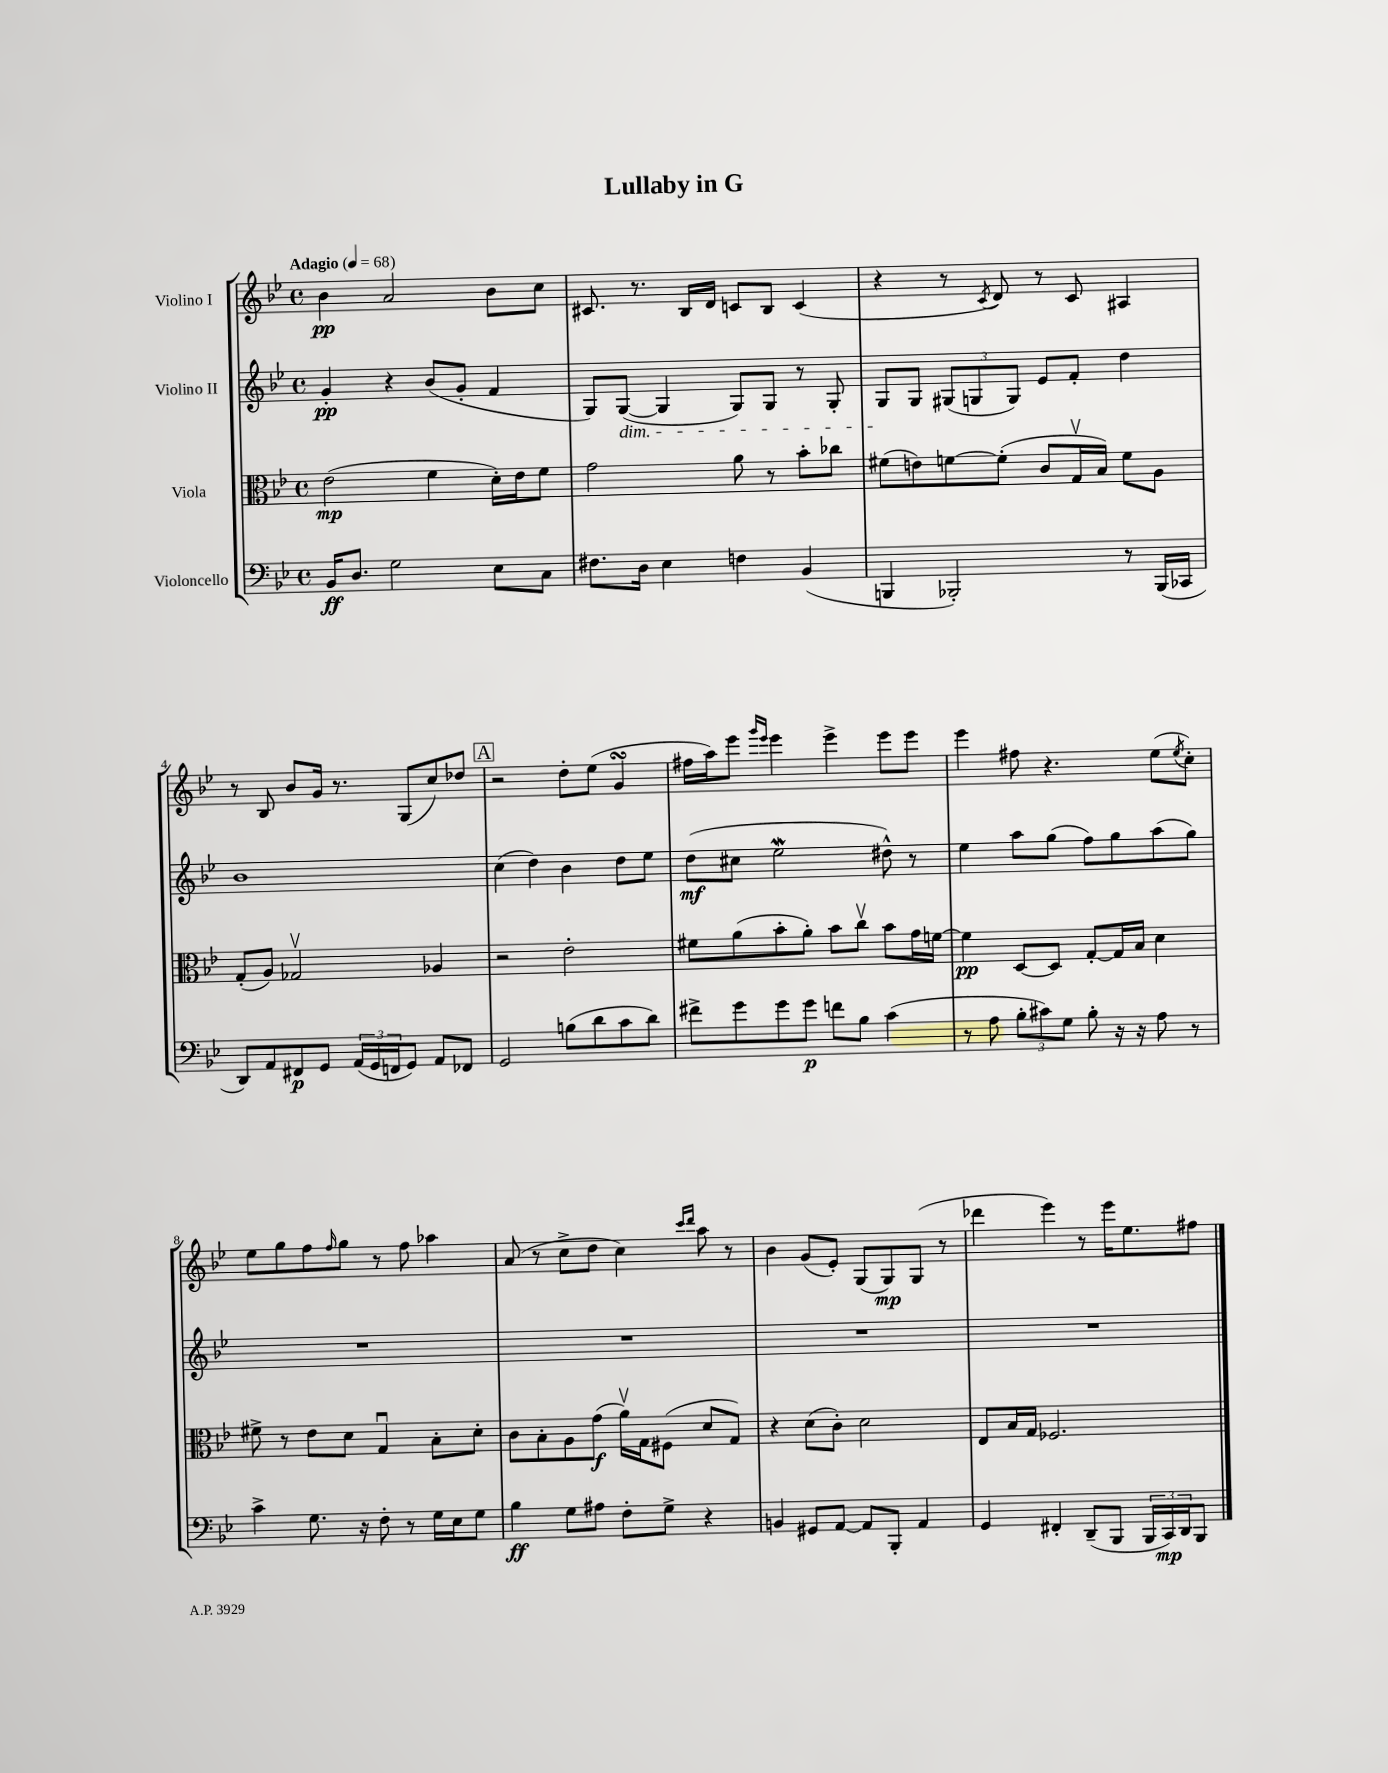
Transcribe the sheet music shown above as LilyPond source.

\header { title = "Lullaby in G" }
<<
\new StaffGroup <<
\new Staff = "s0" \with { instrumentName = "Violino I" } {
    \clef treble \key bes \major \defaultTimeSignature \time 4/4 \tempo "Adagio" 4 = 68
    bes'4\pp a'2 bes'8 c''8 |
    cis'8. r8. bes16 d'16 c'8 bes8 c'4( |
    r4 r8 \acciaccatura { c'8 } d'8) r8 c'8 ais4 |
    r8 bes8 bes'8 g'16 r8. g8( c''8) des''8 |
    \mark \markup { \box "A" } r2 d''8-. ees''8( g'4\turn |
    fis''16 a''16) ees'''8 \grace { g'''16 ees'''16 } ees'''4 ees'''4-> ees'''8 ees'''8 |
    ees'''4 fis''8 r4. ees''8( \acciaccatura { ees''8 } c''8-.) |
    ees''8 g''8 f''8 \grace { f''16 } g''8 r8 f''8 aes''4 |
    a'8( r8 c''8-> d''8 c''4) \grace { c'''16 d'''16 } a''8 r8 |
    bes'4 g'8( ees'8-.) g8( g8\mp) g8( r8 |
    des'''4 ees'''4) r8 ees'''16 ees''8. fis''8 \bar "|." |
}
\new Staff = "s1" \with { instrumentName = "Violino II" } {
    \clef treble \key bes \major \defaultTimeSignature \time 4/4
    g'4-.\pp r4 bes'8( g'8-. f'4 |
    g8) g8~\dim( g4 g8) g8 r8 g8-. |
    g8\! g8 \tuplet 3/2 { gis8( g8 g8) } ees'8 f'8-. d''4 |
    bes'1 |
    \mark \markup { \box "A" } c''4( d''4) bes'4 d''8 ees''8 |
    d''8\mf( cis''8 ees''2\mordent dis''8-^) r8 |
    ees''4 a''8 g''8( f''8) g''8 a''8( g''8) |
    R1 |
    R1 |
    R1 |
    R1 \bar "|." |
}
\new Staff = "s2" \with { instrumentName = "Viola" } {
    \clef alto \key bes \major \defaultTimeSignature \time 4/4
    ees'2\mp( f'4 d'16-.) ees'16 f'8 |
    g'2 a'8 r8 bes'8-. ces''8 |
    fis'8( e'8) f'8~ f'8-.( c'8 g16\upbow bes16) f'8 a8 |
    g8-.( a8) ges2\upbow aes4 |
    \mark \markup { \box "A" } r2 ees'2-. |
    fis'8 a'8( bes'8-. a'8-.) bes'8 c''8\upbow bes'8 g'16 f'16~ |
    f'4\pp d8~ d8 g8~-. g16 bes16 d'4 |
    fis'8-> r8 ees'8 d'8 g4\downbow bes8-. d'8-. |
    c'8 bes8-. a8 g'8\f( a'16\upbow) g16 fis8( d'8 g8) |
    r4 d'8( c'8-.) d'2 |
    ees8 bes16 g16 fes2. \bar "|." |
}
\new Staff = "s3" \with { instrumentName = "Violoncello" } {
    \clef bass \key bes \major \defaultTimeSignature \time 4/4
    bes,16\ff d8. g2 ees8 c8 |
    fis8. d16 ees4 f4 bes,4( |
    b,,4 bes,,2-.) r8 bes,,16( ces,16 |
    d,8) a,8 fis,8\p g,8 \tuplet 3/2 { a,16( g,16 f,16 } g,8) a,8 fes,8 |
    \mark \markup { \box "A" } g,2 b8( d'8 c'8 d'8) |
    fis'8-> g'8 g'8 g'8\p f'8 bes8 c'4( |
    r8 a8 \tuplet 3/2 { bes8-. cis'8) g8 } bes8-. r16 r16 a8 r8 |
    c'4-> g8. r16 f8-. r8 g16 ees16 g8 |
    bes4\ff g8 ais8 f8-. g8-> r4 |
    b,4 gis,8 a,8~ a,8 bes,,8-. a,4 |
    g,4 fis,4-. d,8--( bes,,8 \tuplet 3/2 { bes,,16 c,16\mp) d,16 } bes,,8 \bar "|." |
}
>>
>>
